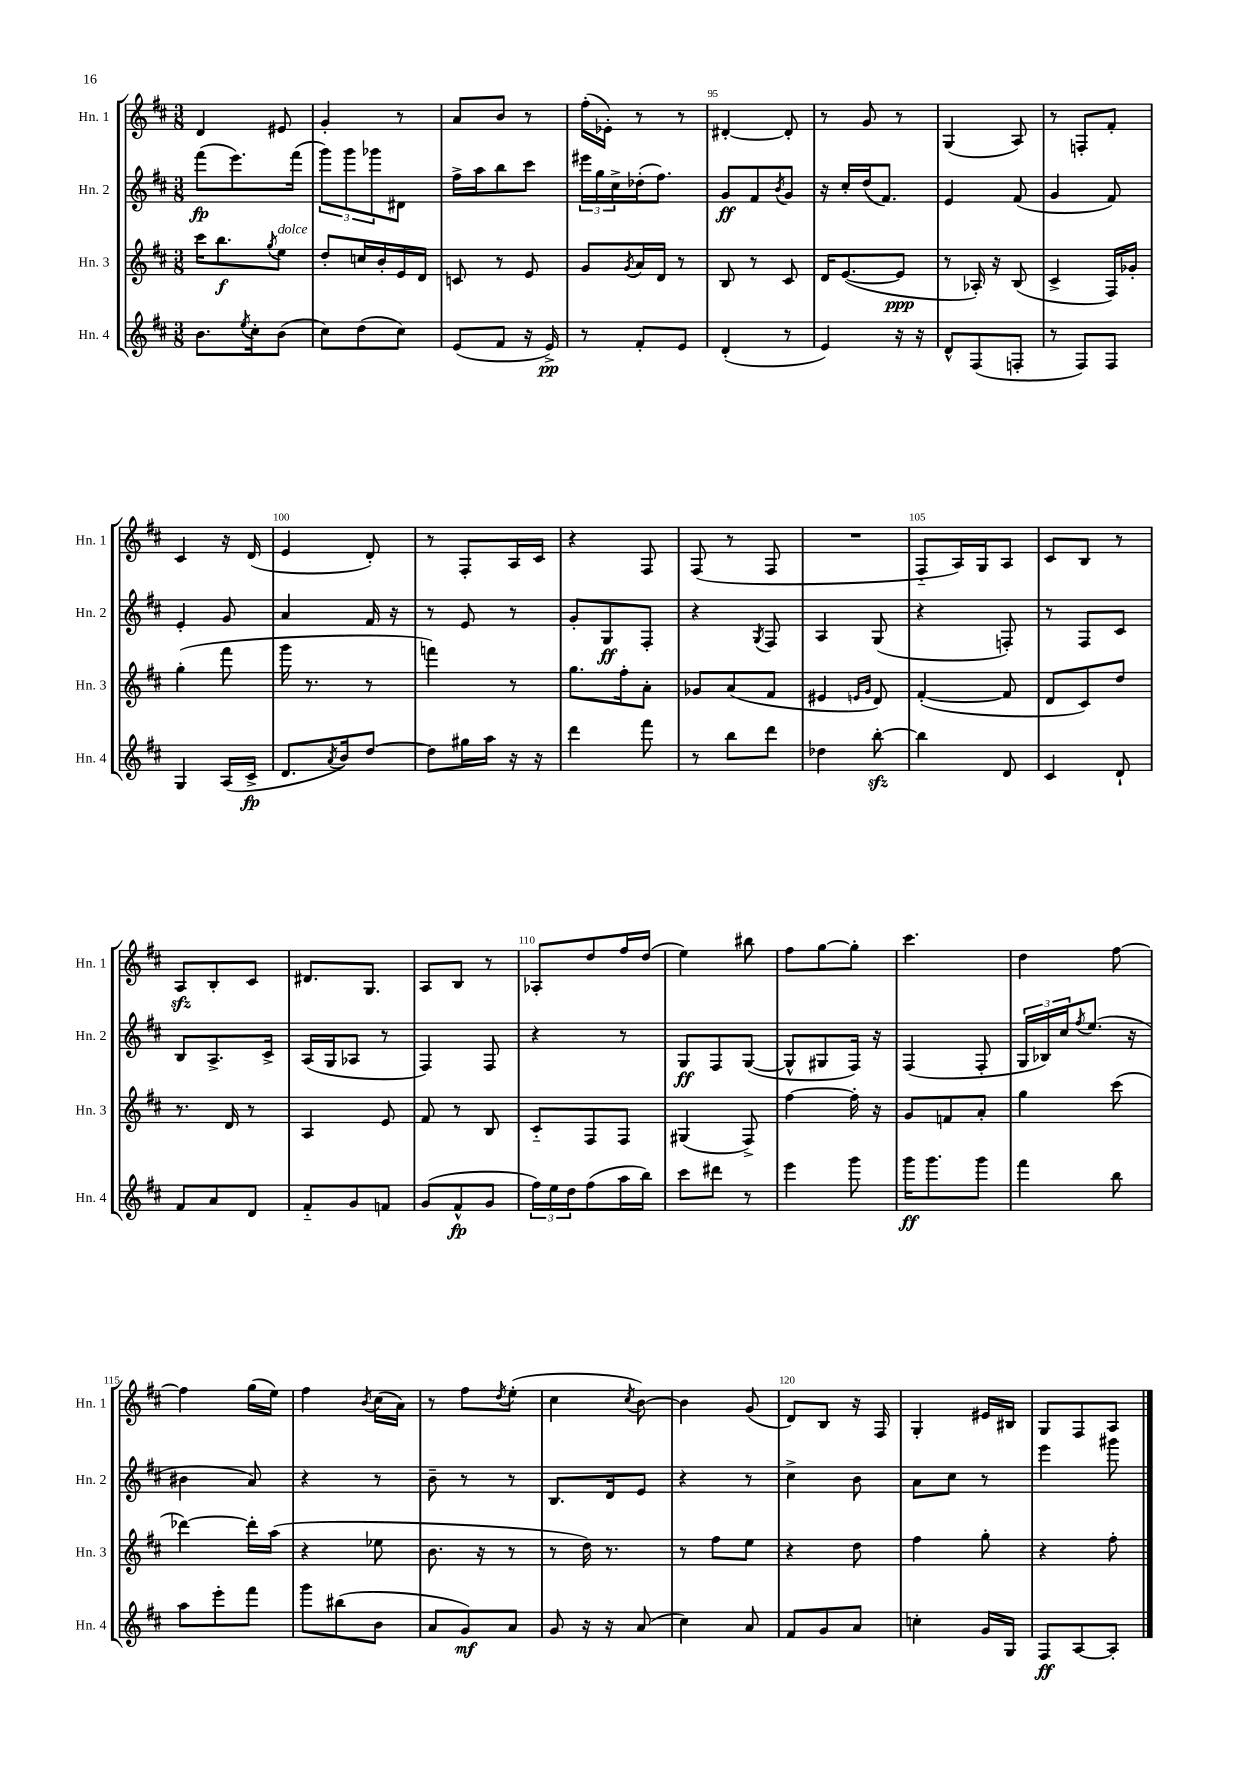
<<
\new StaffGroup <<
\new Staff = "s0" \with { instrumentName = "Hn. 1" shortInstrumentName = "Hn. 1" } {
    \clef treble \key d \major \numericTimeSignature \time 3/8
    d'4 eis'8 |
    g'4-. r8 |
    a'8 b'8 r8 |
    fis''16-.( ees'16-.) r8 r8 |
    dis'4~-. dis'8-. |
    r8 g'8 r8 |
    g4( a8) |
    r8 f8-. fis'8-. |
    cis'4 r16 d'16( |
    e'4 d'8-.) |
    r8 fis8-. a16 cis'16 |
    r4 fis8 |
    fis8( r8 fis8 |
    R4. |
    fis8-_ a16) g16 a8 |
    cis'8 b8 r8 |
    a8\sfz b8-. cis'8 |
    dis'8. g8. |
    a8 b8 r8 |
    aes8-. d''8 fis''16 d''16( |
    e''4) bis''8 |
    fis''8 g''8~ g''8-. |
    cis'''4. |
    d''4 fis''8~ |
    fis''4 g''16( e''16) |
    fis''4 \acciaccatura { b'8 } cis''16( a'16) |
    r8 fis''8 \acciaccatura { d''8 } e''8-.( |
    cis''4 \acciaccatura { cis''8 } b'8~) |
    b'4 g'8( |
    d'8) b8 r16 fis16 |
    g4-. eis'16 bis16 |
    g8 fis8 a8 \bar "|." |
}
\new Staff = "s1" \with { instrumentName = "Hn. 2" shortInstrumentName = "Hn. 2" } {
    \clef treble \key d \major \numericTimeSignature \time 3/8
    fis'''8\fp( e'''8.) fis'''16( |
    \tuplet 3/2 { g'''8) g'''8 ges'''8 } dis'8 |
    fis''16-> a''16 b''8 cis'''8 |
    \tuplet 3/2 { eis'''16 g''16 cis''16-> } des''16-.( fis''8.) |
    g'8\ff fis'8 \acciaccatura { b'8 } g'8 |
    r16 cis''16-. d''16( fis'8.) |
    e'4 fis'8( |
    g'4 fis'8) |
    e'4-. g'8 |
    a'4 fis'16 r16 |
    r8 e'8 r8 |
    g'8-. g8\ff fis8-. |
    r4 \acciaccatura { g8 } fis8 |
    a4 g8( |
    r4 f8-.) |
    r8 fis8 cis'8 |
    b8 a8.-> cis'16-> |
    a16( g16 aes8 r8 |
    fis4) fis8 |
    r4 r8 |
    g8\ff fis8 g8~( |
    g8-^ gis8 fis16) r16 |
    fis4( fis8-. |
    \tuplet 3/2 { g16 bes16) cis''16 } \acciaccatura { fis''8 } e''8.( r16 |
    bis'4 a'8) |
    r4 r8 |
    b'8-- r8 r8 |
    b8. d'16 e'8 |
    r4 r8 |
    cis''4-> b'8 |
    a'8 cis''8 r8 |
    e'''4 gis'''8 \bar "|." |
}
\new Staff = "s2" \with { instrumentName = "Hn. 3" shortInstrumentName = "Hn. 3" } {
    \clef treble \key d \major \numericTimeSignature \time 3/8
    cis'''16 b''8.\f \acciaccatura { g''8 } e''8^\markup { \italic "dolce" } |
    d''8-. c''16 b'16-. e'16 d'16 |
    c'8 r8 e'8 |
    g'8 \acciaccatura { g'8 } a'16 d'16 r8 |
    b8 r8 cis'8 |
    d'16 e'8.~( e'8\ppp |
    r8 aes16-.) r16 b8( |
    cis'4-> fis16) ges'16-. |
    g''4-.( fis'''8 |
    g'''16 r8. r8 |
    f'''4) r8 |
    g''8. fis''16-. a'8-. |
    ges'8 a'8( fis'8 |
    eis'4 \grace { e'16 g'16 } d'8) |
    fis'4~-.( fis'8 |
    d'8 cis'8) d''8 |
    r8. d'16 r8 |
    a4 e'8 |
    fis'8 r8 b8 |
    cis'8-_ fis8 fis8 |
    gis4( fis8->) |
    fis''4~ fis''16-. r16 |
    g'8 f'8 a'8-. |
    g''4 cis'''8( |
    des'''4~) des'''16-. a''16( |
    r4 ees''8 |
    b'8. r16 r8 |
    r8 d''16) r8. |
    r8 fis''8 e''8 |
    r4 d''8 |
    fis''4 g''8-. |
    r4 fis''8-. \bar "|." |
}
\new Staff = "s3" \with { instrumentName = "Hn. 4" shortInstrumentName = "Hn. 4" } {
    \clef treble \key d \major \numericTimeSignature \time 3/8
    b'8. \acciaccatura { e''8 } cis''16-. b'8( |
    cis''8) d''8( cis''8) |
    e'8( fis'8 r16 e'16->\pp) |
    r8 fis'8-. e'8 |
    d'4-.( r8 |
    e'4) r16 r16 |
    d'8-^ fis8( f8-. |
    r8 fis8) fis8 |
    g4 a16( cis'16->\fp |
    d'8. \acciaccatura { a'8 } b'16) d''8~ |
    d''8 gis''16 a''16 r16 r16 |
    d'''4 fis'''8 |
    r8 b''8 d'''8 |
    des''4 b''8~-.\sfz |
    b''4 d'8 |
    cis'4 d'8-! |
    fis'8 a'8 d'8 |
    fis'8-_ g'8 f'8 |
    g'8( fis'8-^\fp g'8 |
    \tuplet 3/2 { fis''16) e''16 d''16 } fis''8( a''16 b''16) |
    cis'''8 dis'''8 r8 |
    e'''4 g'''8 |
    g'''16\ff g'''8. g'''8 |
    fis'''4 b''8 |
    a''8 e'''8-. fis'''8 |
    g'''8 bis''8( b'8 |
    a'8 g'8\mf) a'8 |
    g'8 r16 r16 a'8( |
    cis''4) a'8 |
    fis'8 g'8 a'8 |
    c''4-. g'16 g16 |
    fis8\ff a8~ a8-. \bar "|." |
}
>>
>>
\layout { \context { \Score currentBarNumber = #91 \override BarNumber.break-visibility = ##(#f #t #t) barNumberVisibility = #(every-nth-bar-number-visible 5) } }
